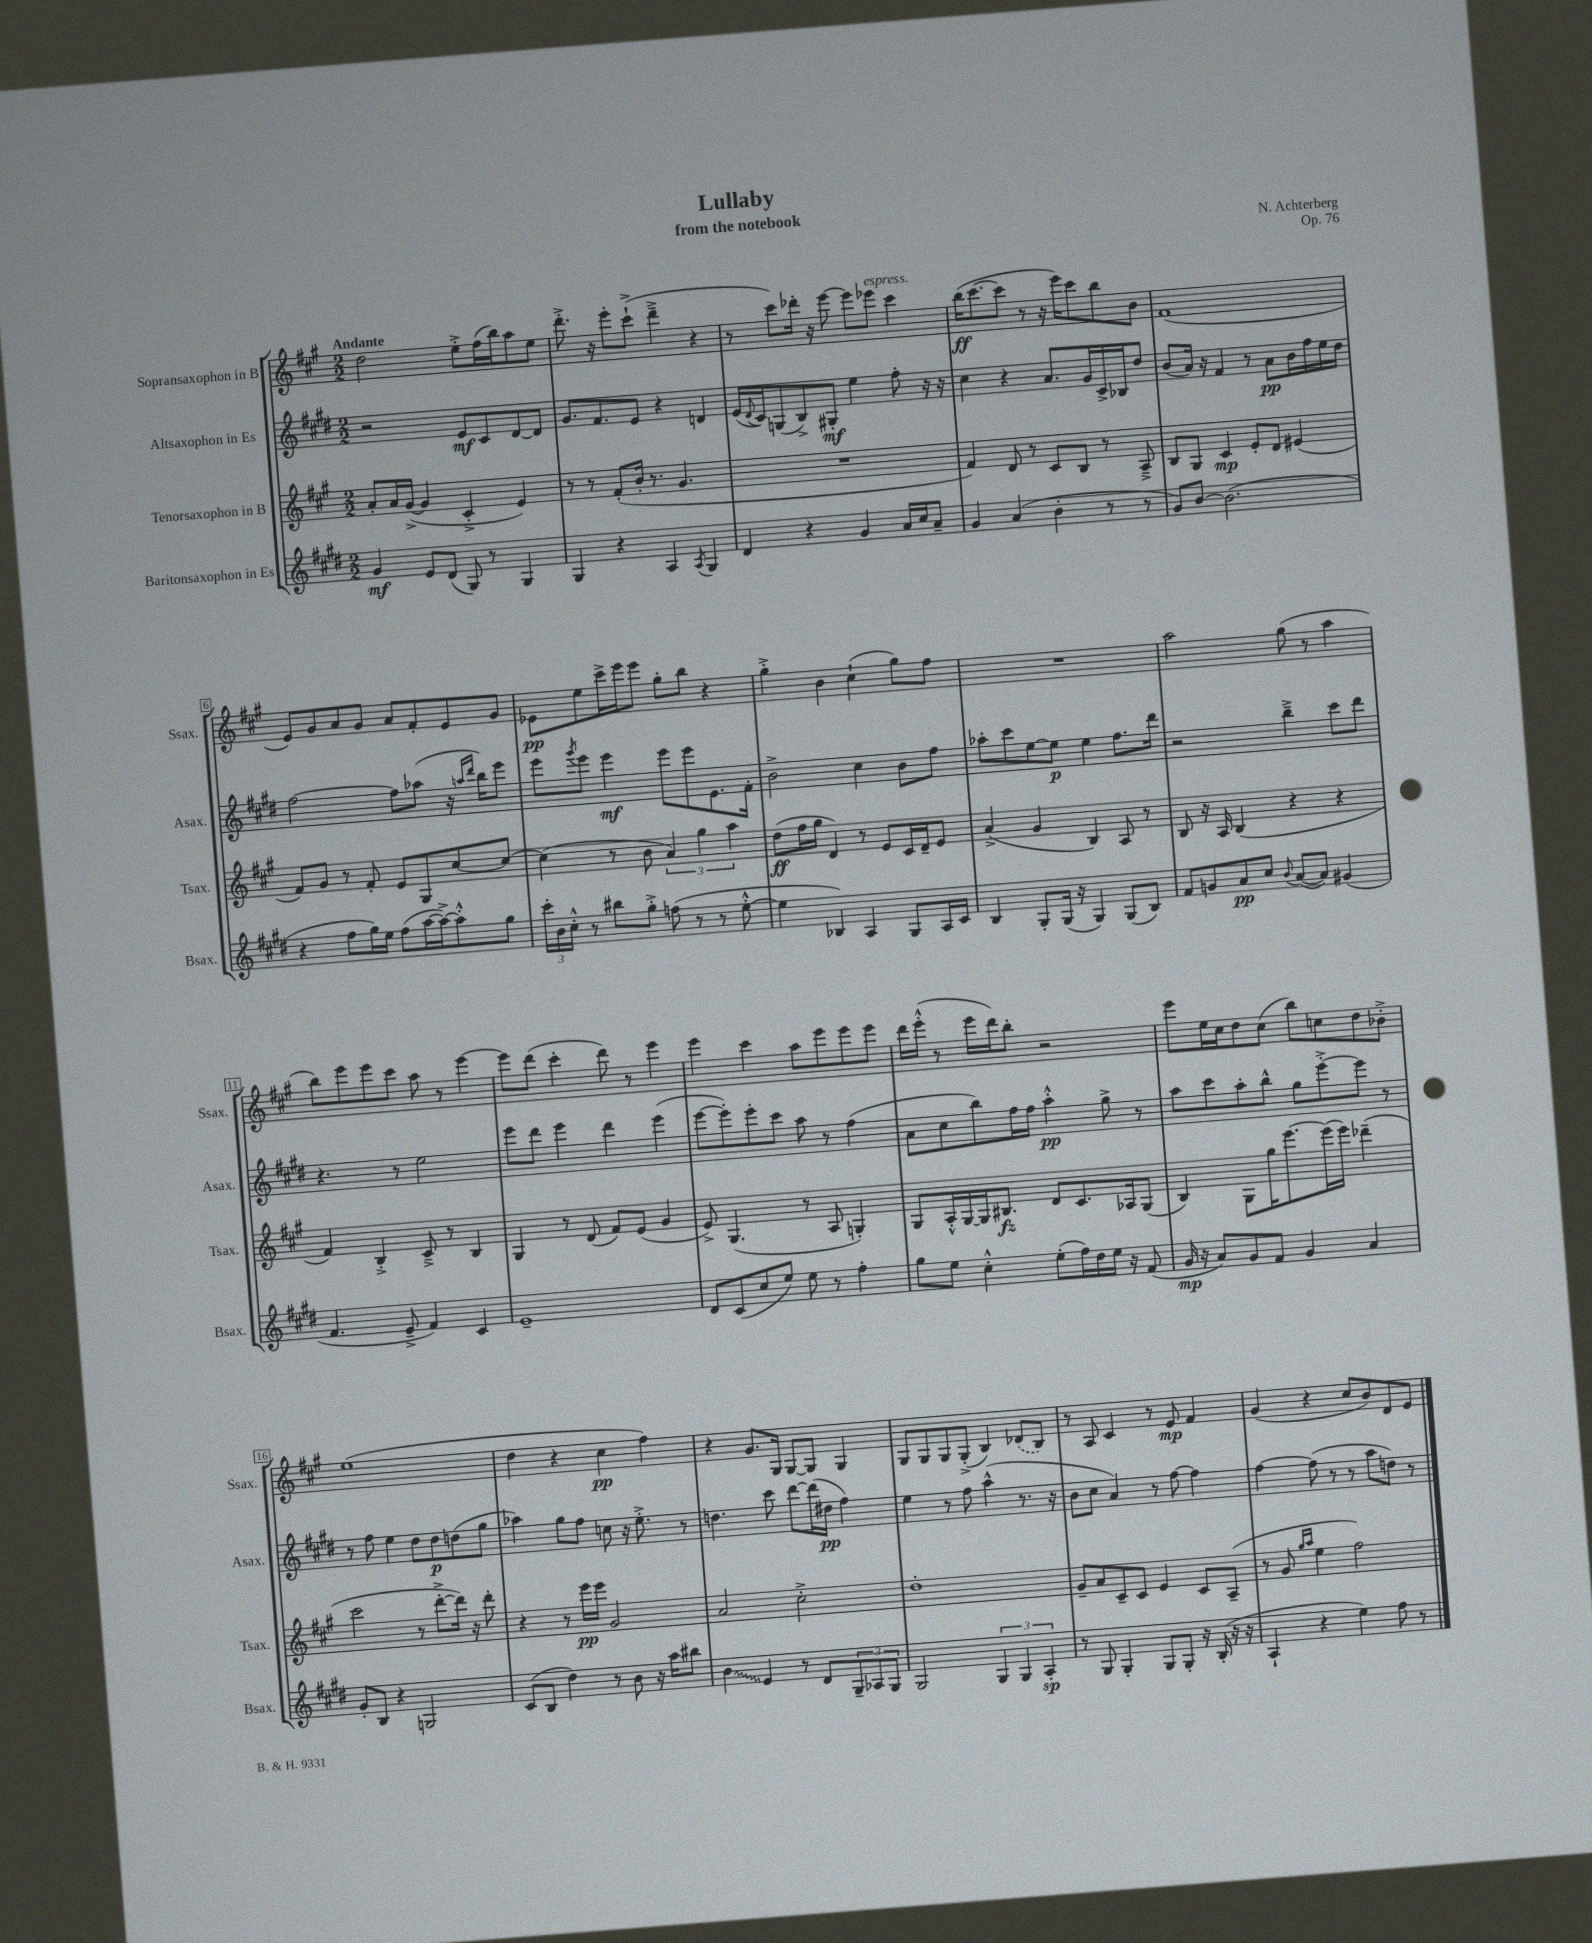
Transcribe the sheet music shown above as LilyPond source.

\header { title = "Lullaby" composer = "N. Achterberg" subtitle = "from the notebook" opus = "Op. 76" }
<<
\new StaffGroup <<
\new Staff = "s0" \with { instrumentName = "Sopransaxophon in B" shortInstrumentName = "Ssax." } {
    \clef treble \key a \major \numericTimeSignature \time 2/2 \tempo "Andante"
    d''2 e''8-.-> fis''16( b''16) a''8 e''8 |
    d'''8.-.-> r16 e'''8-. cis'''8-!->( d'''4---> r4 |
    r8 cis'''8) des'''16-. r16 e'''8~ e'''8 ees'''8^\markup { \italic "espress." } cis'''4 |
    b''16\ff( cis'''8.~ cis'''8 r8 r16 e'''16) cis'''8 b''8 b'8 |
    fis'1( |
    e'8) gis'8 a'8 gis'8 a'8 fis'8-. e'8 gis'8 |
    ees'8\pp e''8 cis'''16-> e'''16 e'''8 gis''8-. b''8 r4 |
    gis''4-.-> b'4 cis''4-!( gis''8) fis''8 |
    R1 |
    a''2 gis''8( r8 a''4 |
    b''8) e'''8 e'''8 cis'''8 a''8 r8 e'''4~ |
    e'''8 d'''8( cis'''4-. d'''8) r8 e'''4 |
    e'''4 cis'''4 a''8 e'''8 e'''8 e'''8 |
    d'''16 e'''16-.-^( r8 e'''16 d'''16) b''8-. r2 |
    e'''8 e''16 cis''16 d''8 cis''8( b''8) c''8 d''8 bes'8-.-> |
    e''1( |
    d''4 r4 cis''4\pp fis''4) |
    r4 gis'8. gis16 gis8~ gis8 gis4 |
    gis8 gis8 gis8 gis8-.->( b4) \once \slurDashed des'8( b8) |
    r8 a8 cis'4 r8 e'8\mp fis'4 |
    gis'4( r4 cis''8 b'8) d'8 e'8 \bar "|." |
}
\new Staff = "s1" \with { instrumentName = "Altsaxophon in Es" shortInstrumentName = "Asax." } {
    \clef treble \key e \major \numericTimeSignature \time 2/2
    r2 e'8\mf cis'8 dis'8~ dis'8 |
    gis'8. fis'8. e'8 r4 d'4 |
    e'16( \appoggiatura { dis'8 } cis'16) g8( b8->) gis8-.\mf e''4 fis''8-. r16 r16 |
    cis''4 r4 a'8. gis'16 cis'16-> bes16 dis''8 |
    b'8( a'16) r16 fis'4 r8 a'8\pp b'16 fis''16 e''16 dis''16 |
    fis''2~ fis''8 aes''8( r16 \grace { a''16 dis'''16 } b''16) e'''8 |
    e'''8 \acciaccatura { gis'''8 } e'''8 e'''4\mf e'''8 e'''8 e'8. fis'16-. |
    b'2-> cis''4 b'8 fis''8 |
    aes''8-. cis'''8 e''8~ e''8\p e''4 fis''8. dis'''16 |
    r2 b''4---> cis'''8 dis'''8 |
    r4. r8 e''2 |
    e'''8 dis'''8 e'''4 dis'''4 e'''4( |
    e'''8~ e'''8-.) e'''8-. cis'''8 a''8 r8 fis''4( |
    a'8 cis''8 b''8) fis''16 fis''16 a''4-.-^\pp gis''8-> r8 |
    a''8 cis'''8 a''8-. b''8-^ gis''8 e'''8~-.-> e'''8 r8 |
    r8 fis''8 e''4 dis''8 dis''8\p d''8( gis''8 |
    aes''4) gis''8 fis''8 c''8 r16 e''8.-.-> r8 |
    d''4. cis'''8 dis'''8~ dis'''16( dis''16\pp fis''4) |
    e''4 r8 fis''8 a''4-^( r8. r16 |
    b'8 cis''8 a'4) r8 fis''8~ fis''4 |
    fis''4~ fis''8( r8 r8 a''8 d''8) r8 \bar "|." |
}
\new Staff = "s2" \with { instrumentName = "Tenorsaxophon in B" shortInstrumentName = "Tsax." } {
    \clef treble \key a \major \numericTimeSignature \time 2/2
    a'8-. a'16 gis'16~->( gis'4 cis'4-.-> e'4) |
    r8 r8 fis'8-.( b'16-. r8. gis'4. |
    R1 |
    fis'4) d'8 r8 cis'8 b8 r8 a8---> |
    b8 gis8 cis'4\mp e'8-. d'8 eis'4( |
    fis'8) gis'8 r8 fis'8-. e'8 gis8 cis''8~ cis''8~ |
    cis''4( r8 b'8 \tuplet 3/2 { a'4) gis''4 a''4 } |
    d''8\ff( fis''16 gis''16 d'4) r8 e'8 cis'16 d'16-- e'8 |
    a'4->( gis'4 b4) a8 r8 |
    b8 r16 a16 b4( r4 r4 |
    fis'4) b4-.-> cis'8---> r8 b4 |
    gis4 r8 d'8( fis'8) e'8( gis'4 |
    e'8->) gis4.( r8 a8 g4-.) |
    gis8 a16-.-^ gis16~ gis16 bis8.\fz d'8 cis'8. aes16 gis8( |
    b4) gis8 gis''16 e'''8.~ e'''16( e'''16) des'''4--( |
    cis'''2 r8 d'''8~-.-> d'''16) r16 d'''8-. |
    r4 r8 e'''16\pp e'''16 gis'2 |
    a'2 cis''2-.-> |
    d''1-. |
    gis'8-- a'8 cis'8-- cis'8 e'4 cis'8 a8--( |
    r8 gis'8 \grace { gis''16 a''16 } e''4 fis''2) \bar "|." |
}
\new Staff = "s3" \with { instrumentName = "Baritonsaxophon in Es" shortInstrumentName = "Bsax." } {
    \clef treble \key e \major \numericTimeSignature \time 2/2
    gis'4\mf e'8 dis'8( gis8) r8 gis4 |
    gis4 r4 a4 \acciaccatura { a8 } gis4 |
    dis'4 r4 gis'4 a'16 cis''16 a'8-- |
    gis'4 a'4( b'4-. r8 r8 |
    gis'8) b'8~ b'2.( |
    r4 fis''8 gis''16) e''16 fis''8( a''16~ a''16~->) a''8-.-^ gis''8 |
    \tuplet 3/2 { cis'''16-. b'16 cis''16-.-^ } r8 bis''8 gis''8-.-> f''8( r8 r8 e''8~-.-^ |
    e''4 bes4) a4 gis8 a16 cis'16 |
    b4 gis8-. gis16( r16 gis4) gis8( b8) |
    fis'8 g'8 a'8\pp cis''8 \appoggiatura { b'8 } a'8~( a'8) gis'4( |
    fis'4. e'8---> fis'4) cis'4 |
    e'1-- |
    dis'8 cis'8( cis''8 e''8) e''8 r8 fis''4-. |
    gis''8 e''8 cis''4-.-^ e''8-.( fis''16) dis''16 e''16 r16 fis'8( |
    gis'16\mp r16 a'8) gis'8 fis'8 gis'4 a'4 |
    gis'8-. b8 r4 g2 |
    cis'8( b8 dis''4) r8 b'8 r16 a''16 bis''8 |
    \once \override Glissando.style = #'zigzag b'4\glissando e'4 r8 dis'8 \tuplet 3/2 { gis8-- aes8 gis8 } |
    gis2 \tuplet 3/2 { gis4 gis4 a4-.\sp } |
    r8 gis8 gis4-. gis8 gis8-. r16 b16-.( r16 r16 |
    a4-! r4 e''4) fis''8 r8 \bar "|." |
}
>>
>>
\layout { \context { \Score \override BarNumber.stencil = #(make-stencil-boxer 0.1 0.3 ly:text-interface::print) } }
